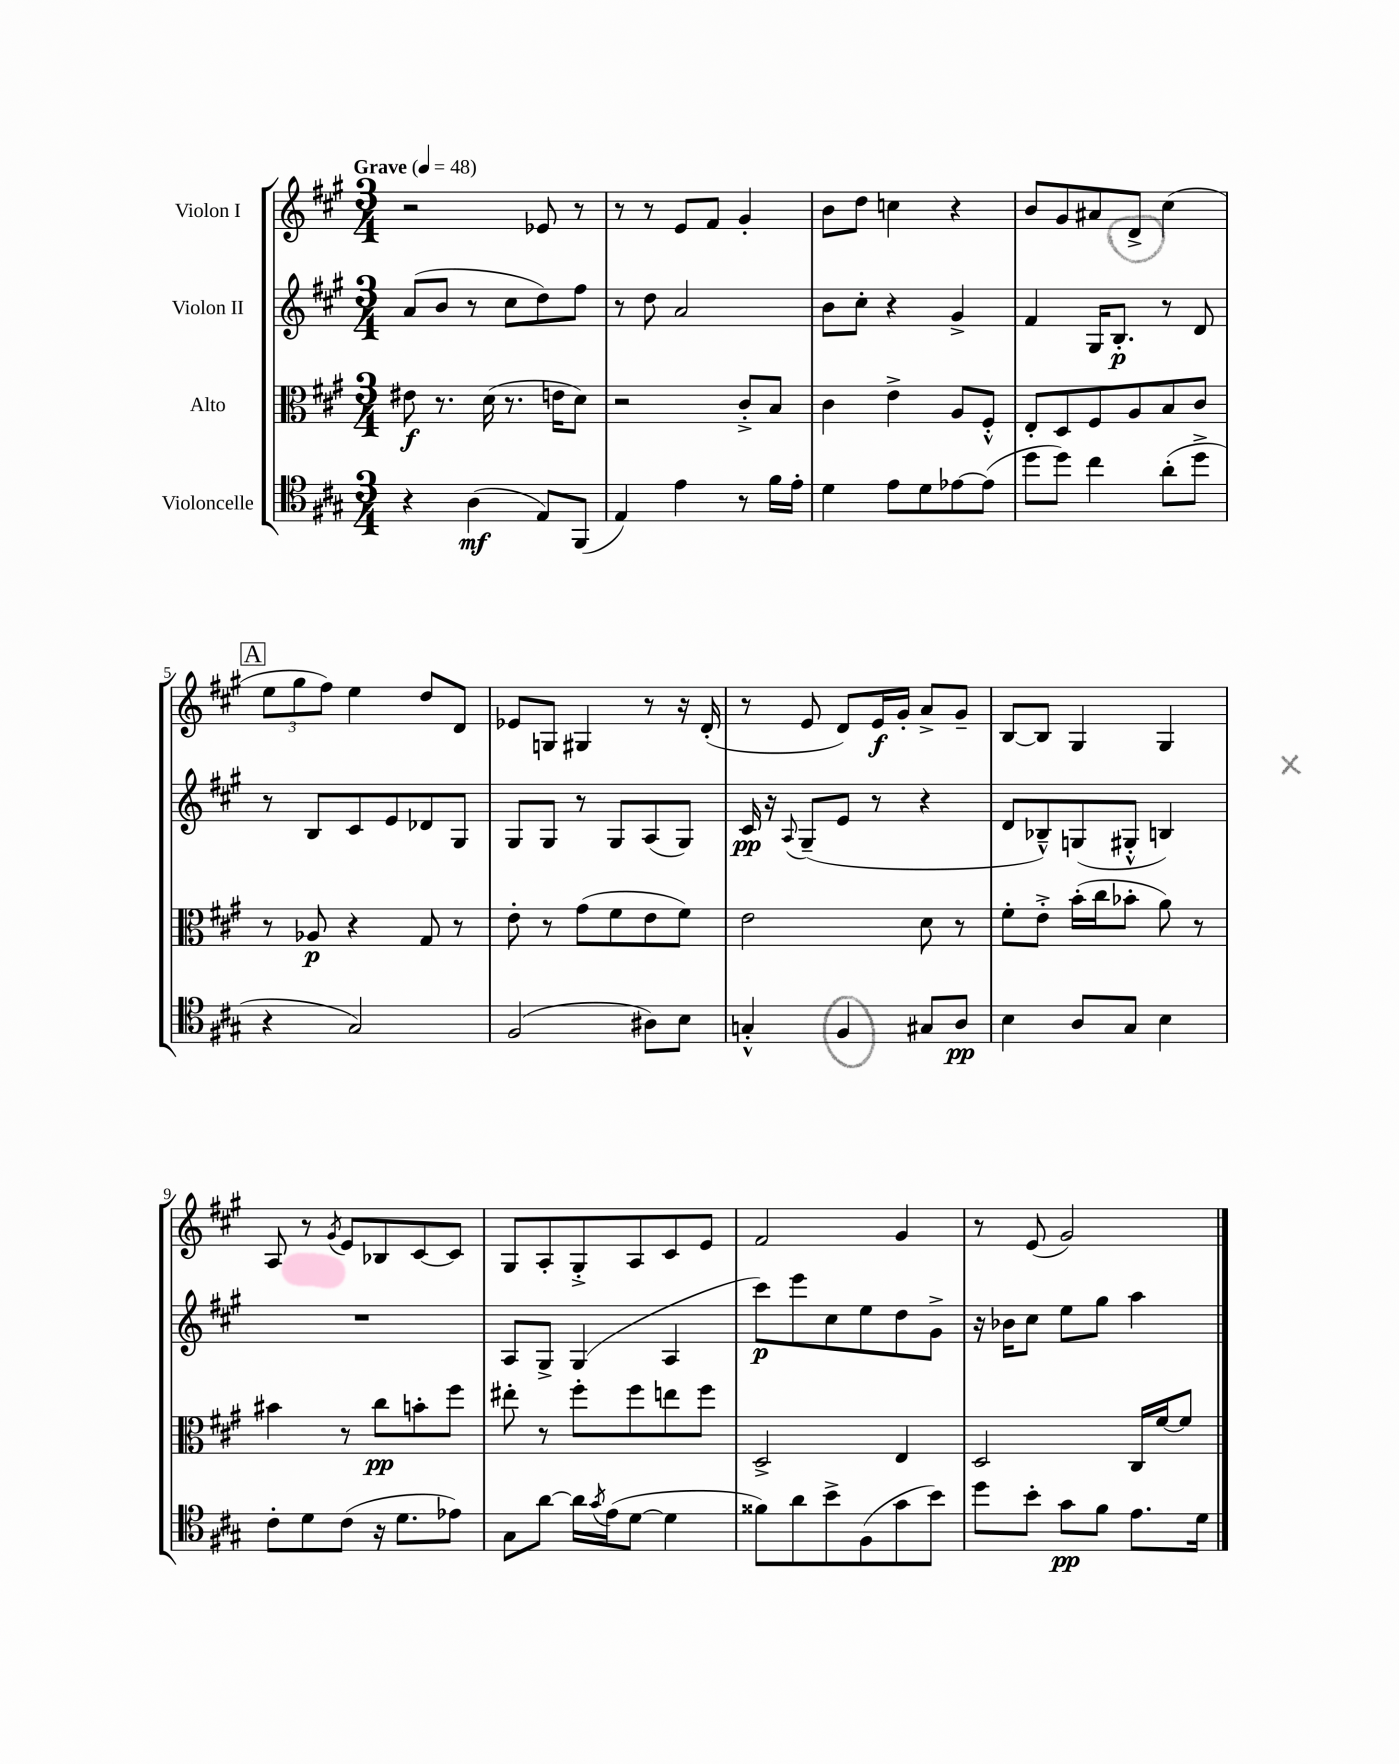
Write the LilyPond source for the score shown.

<<
\new StaffGroup <<
\new Staff = "s0" \with { instrumentName = "Violon I" } {
    \clef treble \key a \major \numericTimeSignature \time 3/4 \tempo "Grave" 4 = 48
    r2 ees'8 r8 |
    r8 r8 e'8 fis'8 gis'4-. |
    b'8 d''8 c''4 r4 |
    b'8 gis'8 ais'8 d'8-> cis''4( |
    \mark \markup { \box "A" } \tuplet 3/2 { e''8 gis''8 fis''8) } e''4 d''8 d'8 |
    ees'8 g8 gis4 r8 r16 d'16-.( |
    r8 e'8 d'8) e'16\f gis'16-. a'8-> gis'8-- |
    b8~ b8 gis4 gis4 |
    a8 r8 \acciaccatura { gis'8 } e'8 bes8 cis'8~ cis'8 |
    gis8 a8-. gis8-.-> a8 cis'8 e'8 |
    fis'2 gis'4 |
    r8 e'8( gis'2) \bar "|." |
}
\new Staff = "s1" \with { instrumentName = "Violon II" } {
    \clef treble \key a \major \numericTimeSignature \time 3/4
    a'8( b'8 r8 cis''8 d''8) fis''8 |
    r8 d''8 a'2 |
    b'8 cis''8-. r4 gis'4-> |
    fis'4 gis16 b8.-.\p r8 d'8 |
    \mark \markup { \box "A" } r8 b8 cis'8 e'8 des'8 gis8 |
    gis8 gis8 r8 gis8 a8( gis8) |
    cis'16\pp r16 \appoggiatura { a8 } gis8--( e'8 r8 r4 |
    d'8 bes8---^) g8( gis8-.-^ b4) |
    R2. |
    a8 gis8-> gis4( a4 |
    cis'''8\p) e'''8 cis''8 e''8 d''8 gis'8-> |
    r16 bes'16 cis''8 e''8 gis''8 a''4 \bar "|." |
}
\new Staff = "s2" \with { instrumentName = "Alto" } {
    \clef alto \key a \major \numericTimeSignature \time 3/4
    eis'8\f r8. d'16( r8. e'16 d'8) |
    r2 cis'8-.-> b8 |
    cis'4 e'4-> a8 fis8-.-^ |
    e8-. d8 fis8 a8 b8 cis'8 |
    \mark \markup { \box "A" } r8 aes8\p r4 gis8 r8 |
    e'8-. r8 gis'8( fis'8 e'8 fis'8) |
    e'2 d'8 r8 |
    fis'8-. e'8-.-> b'16-.( cis''16 bes'8-. a'8) r8 |
    bis'4 r8 cis''8\pp b'8-. fis''8 |
    eis''8-. r8 fis''8-. fis''8 e''8 fis''8 |
    d2-> e4 |
    d2 cis16 fis'16~ fis'8 \bar "|." |
}
\new Staff = "s3" \with { instrumentName = "Violoncelle" } {
    \clef tenor \key a \major \numericTimeSignature \time 3/4
    r4 a4\mf( e8) fis,8( |
    e4) e'4 r8 fis'16 e'16-. |
    d'4 e'8 d'8 ees'8~ ees'8( |
    d''8 d''8) cis''4 a'8-.( d''8-> |
    \mark \markup { \box "A" } r4 gis2) |
    fis2( ais8) b8 |
    g4-.-^ fis4 gis8 a8\pp |
    b4 a8 gis8 b4 |
    cis'8-. d'8 cis'8( r16 d'8. ees'8) |
    gis8 a'8~ a'16 \acciaccatura { gis'8 } e'16( d'8~ d'4 |
    fisis'8) a'8 b'8-> fis8( gis'8 b'8) |
    d''8 b'8-. gis'8\pp fis'8 e'8. d'16 \bar "|." |
}
>>
>>
